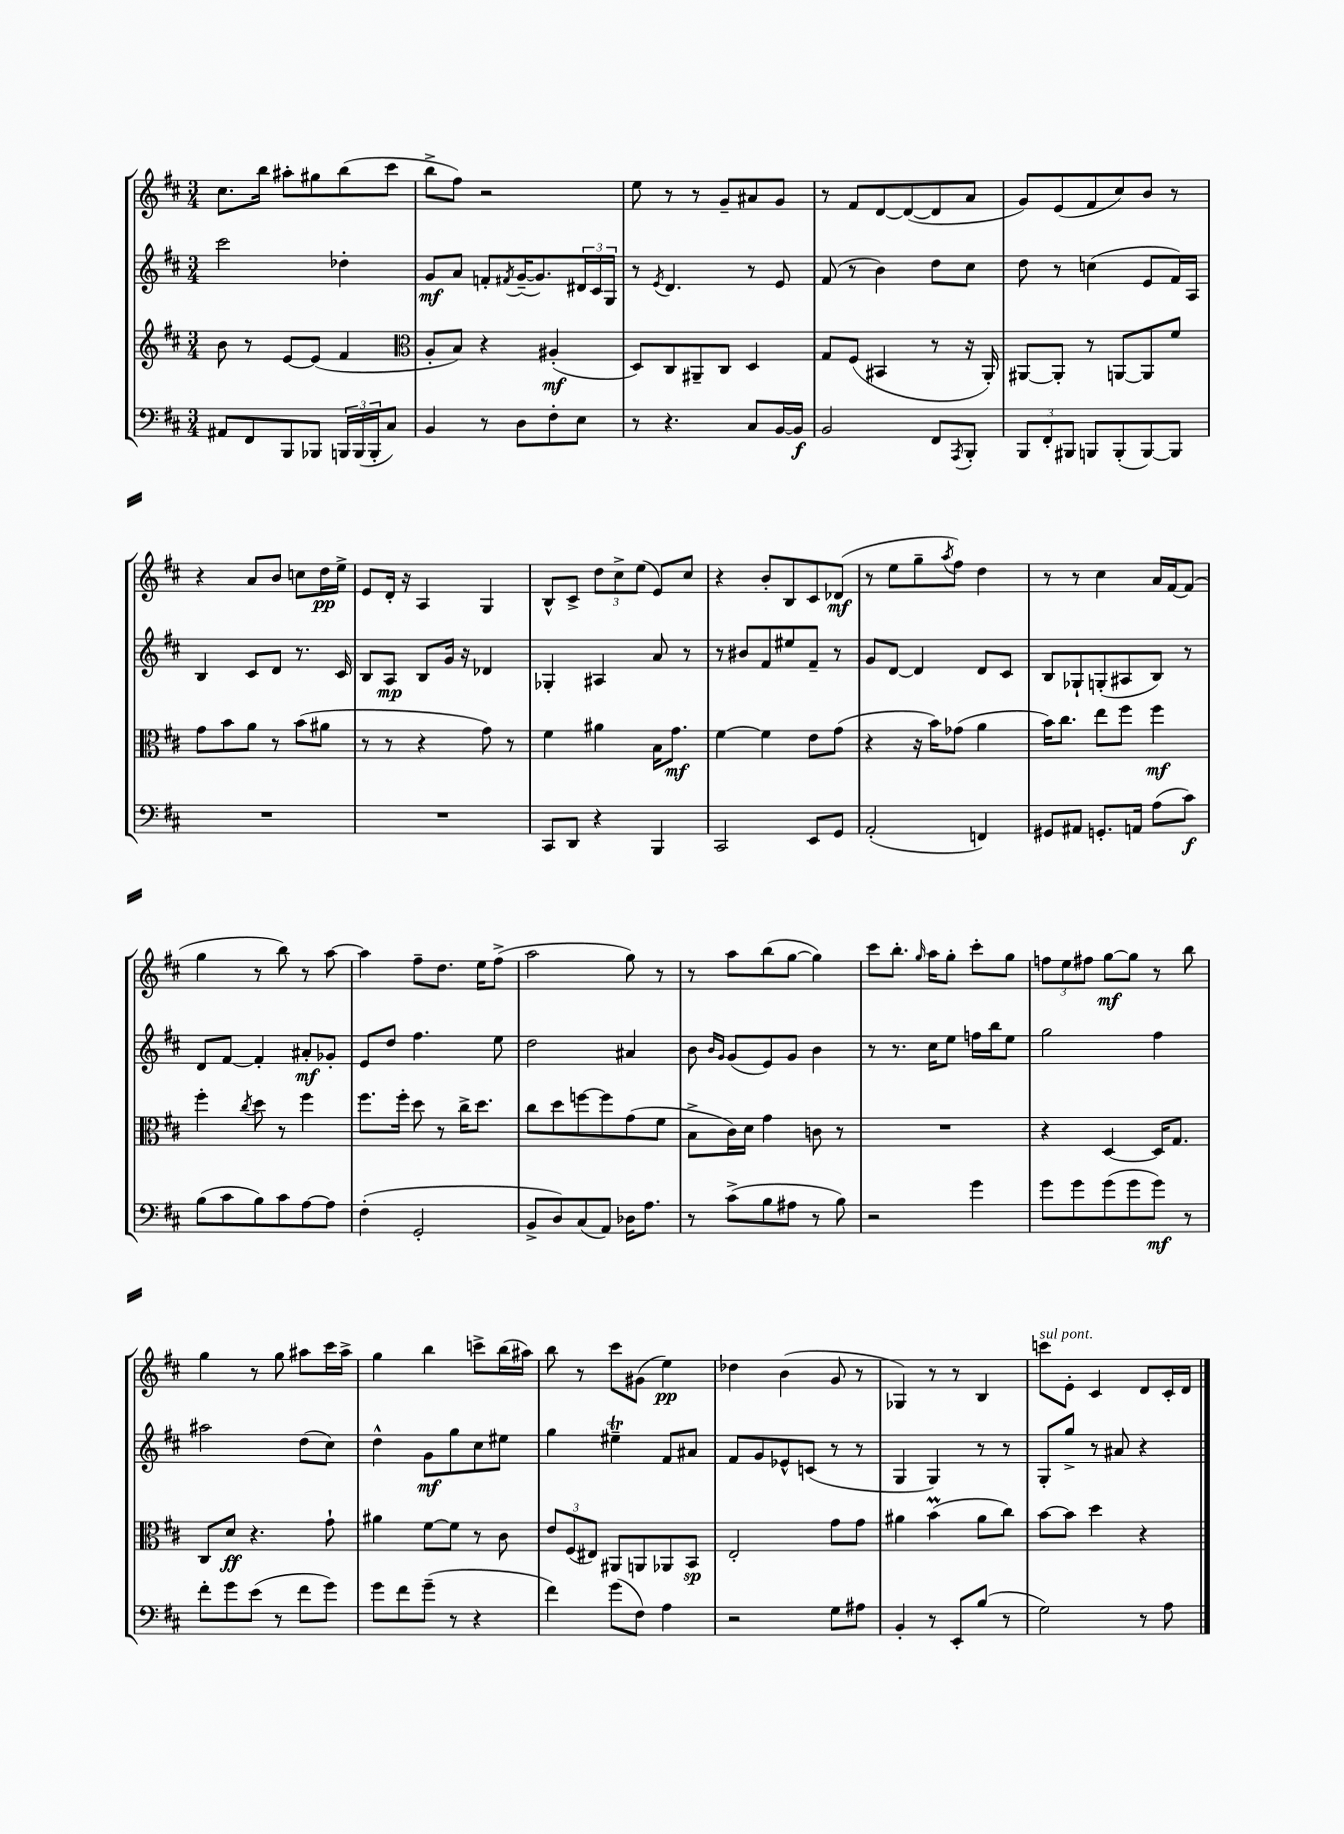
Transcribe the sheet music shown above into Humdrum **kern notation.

**kern	**kern	**kern	**kern
*staff4	*staff3	*staff2	*staff1
*clefF4	*clefG2	*clefG2	*clefG2
*k[f#c#]	*k[f#c#]	*k[f#c#]	*k[f#c#]
*M3/4	*M3/4	*M3/4	*M3/4
8AA#	8b	2ccc#	8.cc#
8FF#	8r	.	.
.	.	.	16bb
8BBB	[8e	.	8aa#'
8BBB-	(8e]	.	8gg#
24BBB	4f#	4dd-'	(8bb
(24BBB	.	.	.
24BBB'	.	.	.
8C#)	.	.	8ccc#
=	=	=	=
*	*clefC3	*	*
4BB	8A'	8g	8bb^
.	8B)	8a	8ff#)
8r	4r	8f'	2r
.	.	8qf#	.
8D	.	([16g~	.
.	.	8.g])	.
8F#'	(4A#'	.	.
8E	.	24d#	.
.	.	24c#	.
.	.	24G	.
=	=	=	=
8r	8D)	8r	8ee
.	.	8qe	.
4.r	8C#	4.d	8r
.	8AA#~	.	8r
.	8C#	.	8g~
8C#	4D	8r	8a#
[16BB	.	8e	8g
16BB]	.	.	.
=	=	=	=
2BB	8G	(8f#	8r
.	(8F#	8r	8f#
.	4BB#	4b)	[8d
.	.	.	(8d_
8FF#	8r	8dd	8d]
8qAAA	.	.	.
8BBB'	16r	8cc#	8a
.	16AA')	.	.
=	=	=	=
12BBB	[8AA#	8dd	8g)
12FF#'	.	.	.
.	8AA#']	8r	(8e
12BBB#	.	.	.
8BBB	8r	(4cc	8f#
(8BBB'	[8AA	.	8cc#)
[8BBB)	8AA]	8e	8b
8BBB]	8f#	16f#)	8r
.	.	16A	.
=	=	=	=
2.r	8g	4B	4r
.	8b	.	.
.	8a	8c#	8a
.	8r	8d	8b
.	(8b	8.r	8cc
.	8a#	.	16dd
.	.	16c#	16ee^
=	=	=	=
2.r	8r	8B	8e
.	8r	8A	16d'
.	.	.	16r
.	4r	8B	4A
.	.	16g	.
.	.	16r	.
.	8g)	4d-	4G
.	8r	.	.
=	=	=	=
8CC#	4f#	4G-'	8B^^
8DD	.	.	8c#^
4r	4a#	4A#	12dd
.	.	.	12cc#^
.	.	.	(12ee
4BBB	16B	8a	8e)
.	8.g	.	.
.	.	8r	8cc#
=	=	=	=
2CC#	[4f#	8r	4r
.	.	8b#	.
.	4f#]	8f#	8b'
.	.	8ee#	8B
8EE	8e	8f#~	8c#
8GG	(8g	8r	(8d-
=	=	=	=
(2AA'	4r	8g	8r
.	.	[8d	8ee
.	16r	4d]	8gg~
.	16b)	.	.
.	.	.	8qaa
.	(8g-	.	8ff#)
4FF)	4a	8d	4dd
.	.	8c#	.
=	=	=	=
8GG#	16b)	8B	8r
.	8.cc#	.	.
8AA#	.	8G-`	8r
8.GG'	8ee	(8G'	4cc#
.	8ff#	8A#	.
16AA	.	.	.
(8A	4ff#	8B)	16a
.	.	.	[16f#
8c#)	.	8r	(8f#]
=	=	=	=
(8B	4ff#'	8d	4gg
8c#	.	[8f#	.
.	8qcc#	.	.
8B)	8dd	4f#']	8r
8c#	8r	.	8bb)
[8A	4ff#	8a#'	8r
8A]	.	8g-'	[8aa
=	=	=	=
(4F#'	8.ff#	8e	4aa]
.	.	8dd	.
.	16ff#'	.	.
2GG'	8dd	4.ff#	8ff#~
.	8r	.	8.dd
.	16cc#^	.	.
.	8.dd	.	16ee
.	.	8ee	(8ff#^
=	=	=	=
8BB^	8cc#	2dd	2aa
8D)	8dd	.	.
(8C#	[8ff	.	.
8AA)	8ff]	.	.
16D-	(8g	4a#	8gg)
8.A	.	.	.
.	8f#	.	8r
=	=	=	=
8r	8B^	8b	8r
.	.	16qqb	.
.	.	16qqg	.
(8c#^	16c#)	(8g	8aa
.	16d	.	.
8B	4g	8e)	(8bb
8A#	.	8g	[8gg
8r	8c	4b	4gg])
8B)	8r	.	.
=	=	=	=
2r	2.r	8r	8ccc#
.	.	8.r	8.bb'
.	.	.	16qqgg
.	.	16cc#	16aa
.	.	8ee	8gg'
4g	.	16ff	8ccc#'
.	.	16bb	.
.	.	8ee	8gg
=	=	=	=
8g	4r	2gg	12ff
.	.	.	12ee
8g	.	.	.
.	.	.	12ff#
(8g	[4D	.	[8gg
8g	.	.	8gg]
8g)	16D]	4ff#	8r
.	8.G	.	.
8r	.	.	8bb
=	=	=	=
8f#'	8C#	2aa#	4gg
8g	8d	.	.
(8e	4.r	.	8r
8r	.	.	8gg
8f#	.	(8dd	8aa#
8g)	8g`	8cc#)	16ccc#
.	.	.	16aa#^
=	=	=	=
8g	4a#	4dd^^	4gg
8f#	.	.	.
(8g~	[8f#	8g	4bb
8r	8f#]	8gg	.
4r	8r	8cc#	8ccc^
.	8c#	8ee#	(16bb
.	.	.	16aa#)
=	=	=	=
4f#)	12e	4gg	8bb
.	(12F#	.	.
.	.	.	8r
.	12E#)	.	.
(8g	8AA#	4ee#~	8ccc#
8F#)	8AA	.	(8g#
4A	8AA-	8f#	4ee)
.	8BB	8a#	.
=	=	=	=
2r	2E'	8f#	4dd-
.	.	8g	.
.	.	8e-^^	(4b
.	.	(8c	.
8G	8g	8r	8g
8A#	8g	8r	8r
=	=	=	=
4BB'	4a#	4G	4G-)
8r	(4b	4G)	8r
8EE'	.	.	8r
(8B	8a#	8r	4B
8r	8cc#)	8r	.
=	=	=	=
2G)	[8b	8G'	8ccc
.	8b]	8gg^	8e'
.	4dd	8r	4c#
.	.	8a#	.
8r	4r	4r	8d
8A	.	.	16c#'
.	.	.	16d
==	==	==	==
*-	*-	*-	*-
